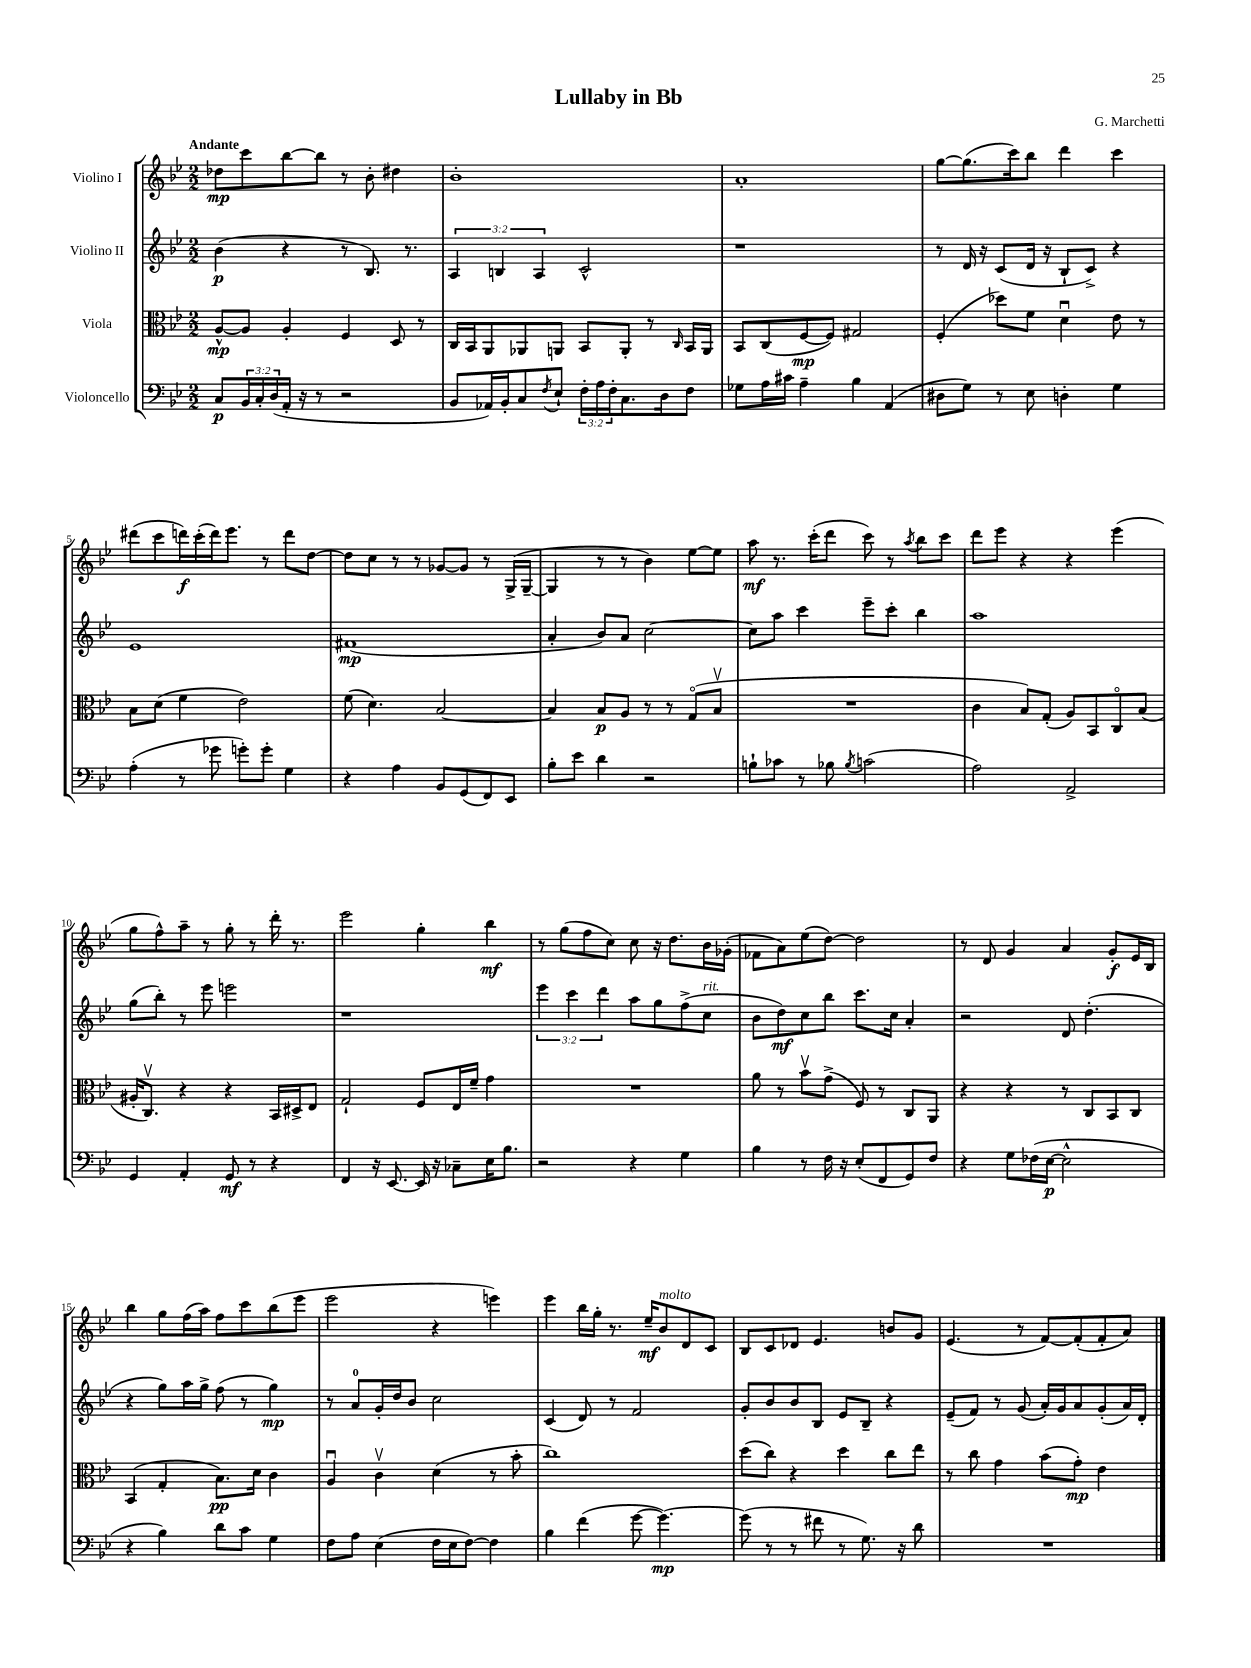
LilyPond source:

\header { title = "Lullaby in Bb" composer = "G. Marchetti" }
<<
\new StaffGroup <<
\new Staff = "s0" \with { instrumentName = "Violino I" } {
    \clef treble \key bes \major \numericTimeSignature \time 2/2 \tempo "Andante"
    des''8\mp c'''8 bes''8~ bes''8 r8 bes'8-. dis''4 |
    bes'1-. |
    a'1-. |
    g''8~ g''8.( c'''16) bes''8 d'''4 c'''4 |
    dis'''8( c'''8 d'''16\f) c'''16-.( d'''16) ees'''8. r8 d'''8 d''8~ |
    d''8 c''8 r8 r8 ges'8~ ges'8 r8 g16->( g16~-- |
    g4 r8 r8 bes'4) ees''8~ ees''8 |
    a''8\mf r8. c'''16-.( d'''8 c'''8) r8 \acciaccatura { a''8 } bes''8 c'''8 |
    d'''8 ees'''8 r4 r4 ees'''4( |
    g''8 f''8-^) a''8-- r8 g''8-. r8 d'''16-. r8. |
    ees'''2 g''4-. bes''4\mf |
    r8 g''8( f''8 c''8) c''8 r16 d''8. bes'16 ges'16-.( |
    fes'8 a'8) ees''8( d''8~) d''2 |
    r8 d'8 g'4 a'4 g'8-.\f ees'16 bes16 |
    bes''4 g''8 f''16( a''16) f''8 c'''8 bes''8( ees'''8 |
    ees'''2 r4 e'''4) |
    ees'''4 bes''16 g''16-. r8. ees''16--\mf bes'8^\markup { \italic "molto" } d'8 c'8 |
    bes8 c'8 des'8 ees'4. b'8 g'8 |
    ees'4.( r8 f'8~) f'8-.( f'8-. a'8) \bar "|." |
}
\new Staff = "s1" \with { instrumentName = "Violino II" } {
    \clef treble \key bes \major \numericTimeSignature \time 2/2 \override Staff.TupletNumber.text = #tuplet-number::calc-fraction-text
    bes'4\p( r4 r8 bes8.) r8. |
    \tuplet 3/2 { a4 b4 a4 } c'2-^ |
    r1 |
    r8 d'16 r16 c'8( d'16 r16 bes8-! c'8->) r4 |
    ees'1 |
    fis'1\mp( |
    a'4-. bes'8) a'8 c''2~ |
    c''8 a''8 c'''4 ees'''8-- c'''8-. bes''4 |
    a''1 |
    g''8( bes''8-.) r8 ees'''8 e'''2 |
    r1 |
    \tuplet 3/2 { ees'''4 c'''4 d'''4 } a''8 g''8 f''8->( c''8^\markup { \italic "rit." } |
    bes'8 d''8\mf) c''8 bes''8 c'''8. c''16 a'4-. |
    r2 d'8 d''4.-.( |
    r4 g''8) a''16 g''16-> f''8( r8 g''4\mp) |
    r8 a'8-0 g'16-. d''16 bes'8 c''2 |
    c'4( d'8) r8 f'2 |
    g'8-. bes'8 bes'8 bes8 ees'8 bes8-- r4 |
    ees'8--( f'8) r8 g'8( a'16-.) g'16 a'8 g'8-.( a'16) d'16-. \bar "|." |
}
\new Staff = "s2" \with { instrumentName = "Viola" } {
    \clef alto \key bes \major \numericTimeSignature \time 2/2
    a8~-^\mp a8 a4-. f4 d8 r8 |
    c16 bes,16 a,8 aes,8 a,8 bes,8 a,8-. r8 \grace { c16 } bes,16 a,16 |
    bes,8 c8( f8~\mp f8) gis2 |
    f4-.( des''8) f'8 d'4\downbow ees'8 r8 |
    bes8 d'8( f'4 ees'2) |
    f'8( d'4.) bes2~ |
    bes4 bes8\p a8 r8 r8 g8\flageolet( bes8\upbow |
    R1 |
    c'4 bes8) g8-.( a8) bes,8 c8\flageolet bes8( |
    ais16-. c8.\upbow) r4 r4 bes,16 dis16-> ees8 |
    g2-! f8 ees16 f'16-- g'4 |
    R1 |
    a'8 r8 bes'8\upbow g'8->( f8) r8 c8 a,8 |
    r4 r4 r8 c8 bes,8 c8 |
    bes,4( g4-. bes8.\pp) d'16 c'4 |
    a4\downbow c'4\upbow d'4( r8 bes'8-. |
    c''1) |
    d''8( c''8) r4 d''4 c''8 ees''8 |
    r8 c''8 g'4 bes'8( g'8-.\mp) ees'4 \bar "|." |
}
\new Staff = "s3" \with { instrumentName = "Violoncello" } {
    \clef bass \key bes \major \numericTimeSignature \time 2/2 \override Staff.TupletNumber.text = #tuplet-number::calc-fraction-text
    c8\p \tuplet 3/2 { bes,16 c16-. d16( } a,16-. r16 r8 r2 |
    bes,8 aes,16) bes,16-. c8 \acciaccatura { f8 } ees8-! \tuplet 3/2 { f16-. a16 f16-. } c8. d16 f8 |
    ges8 a16 cis'16 a4-- bes4 a,4( |
    dis8 g8) r8 ees8 d4-. g4 |
    a4-.( r8 ges'8 g'8-.) g'8-. g4 |
    r4 a4 bes,8 g,8( f,8) ees,8 |
    bes8-. ees'8 d'4 r2 |
    b8-! ces'8 r8 bes8 \acciaccatura { bes8 } c'2( |
    a2) a,2-> |
    g,4 a,4-. g,8\mf r8 r4 |
    f,4 r16 ees,8.~ ees,16 r16 ces8-- ees16 bes8. |
    r2 r4 g4 |
    bes4 r8 f16 r16 ees8-.( f,8 g,8) f8 |
    r4 g8 fes16( ees16~\p ees2-^ |
    r4 bes4) d'8 c'8 g4 |
    f8 a8 ees4( f16 ees16 f8~) f4 |
    bes4 f'4( g'8~ g'4.~\mp) |
    g'8( r8 r8 fis'8 r8 g8.) r16 d'8 |
    R1 \bar "|." |
}
>>
>>
